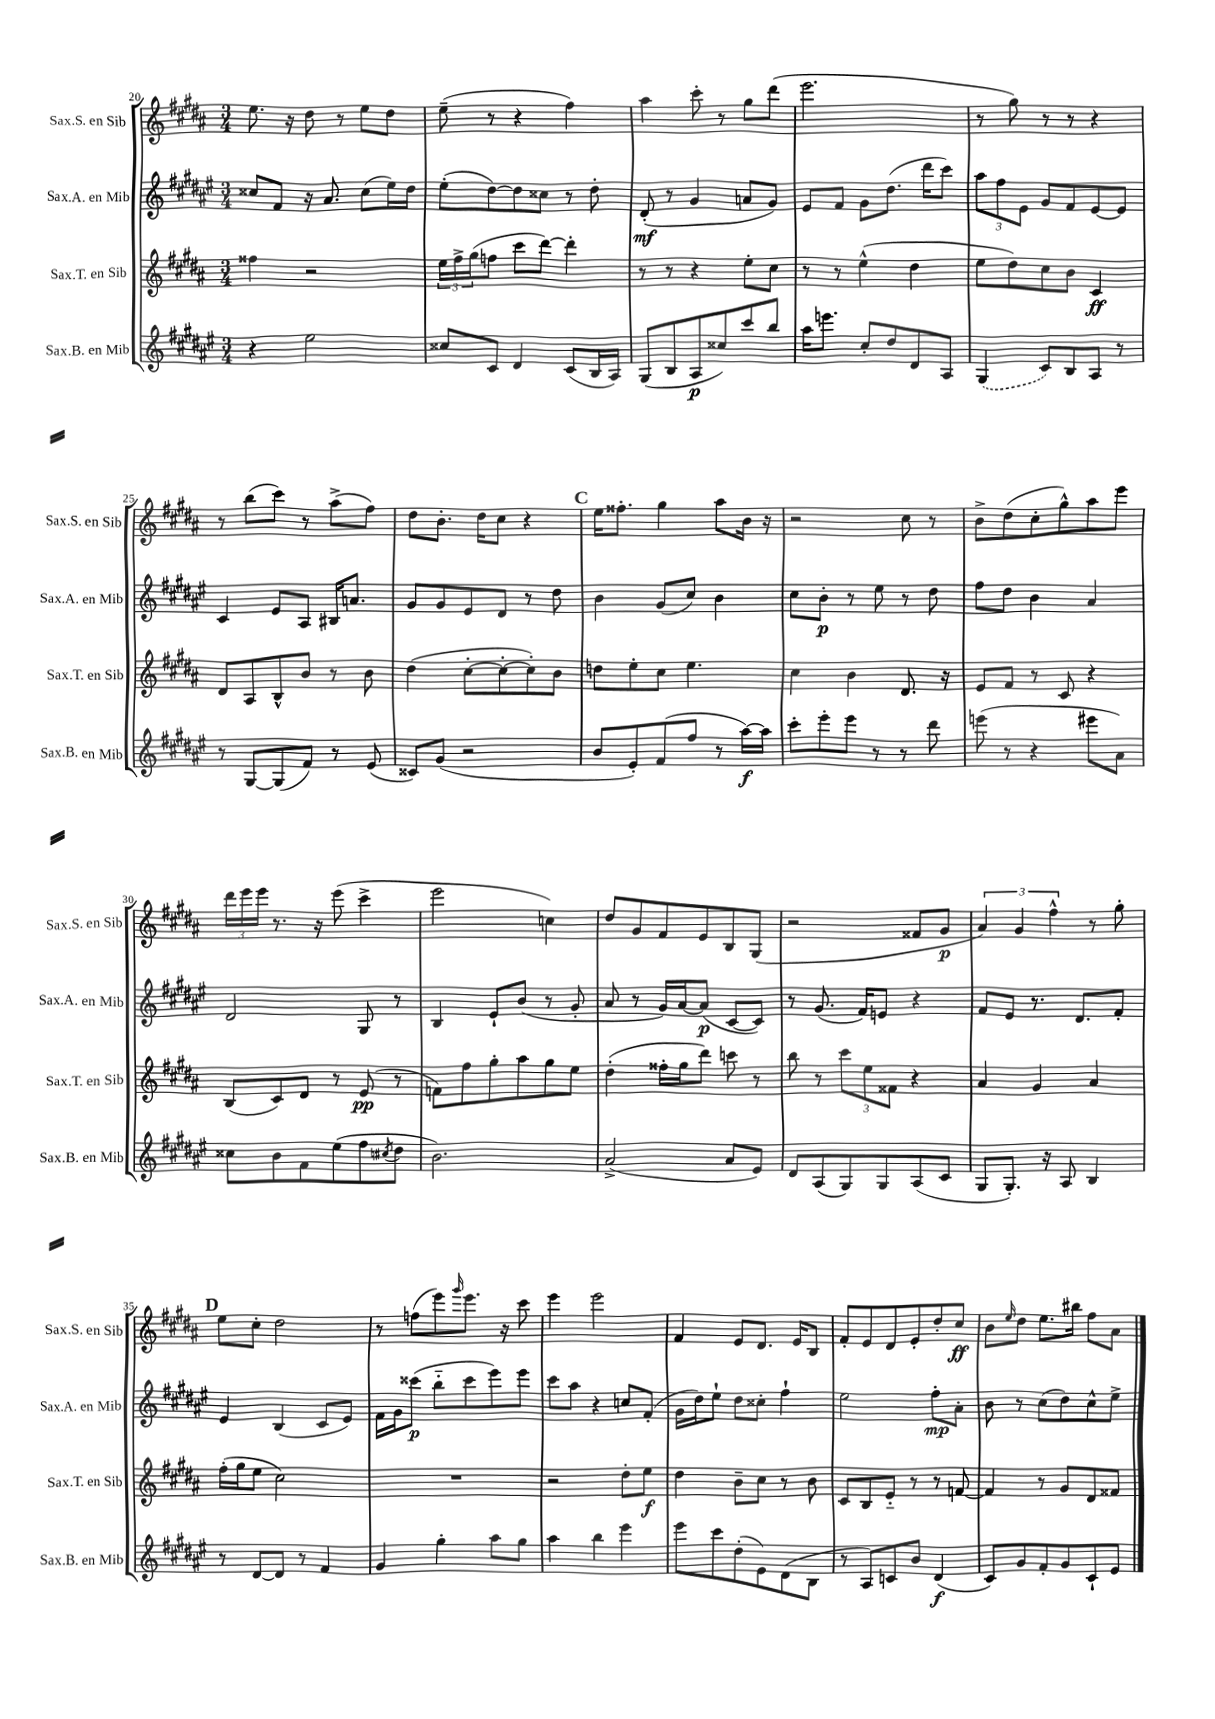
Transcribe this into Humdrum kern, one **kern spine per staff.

**kern	**kern	**kern	**kern
*staff4	*staff3	*staff2	*staff1
*clefG2	*clefG2	*clefG2	*clefG2
*k[f#c#g#d#a#e#]	*k[f#c#g#d#a#]	*k[f#c#g#d#a#e#]	*k[f#c#g#d#a#]
*M3/4	*M3/4	*M3/4	*M3/4
4r	4ff##	8cc##	8.ee
.	.	8f#	.
.	.	.	16r
2ee#	2r	16r	8dd#
.	.	8.a#	.
.	.	.	8r
.	.	(8cc##	8ee
.	.	16ee#)	8dd#
.	.	16dd#	.
=	=	=	=
8cc##	24ee	(8ee#'	(8ee~
.	24ff#^	.	.
.	(24gg#	.	.
8c#	8ff	[8dd#)	8r
4d#	8ccc#	8dd#]	4r
.	[8ddd#)	8cc##	.
(8c#	4ddd#']	8r	4ff#)
16B	.	8dd#'	.
16A#)	.	.	.
=	=	=	=
(8G#	8r	(8d#'	4aa#
8B	8r	8r	.
8A#	4r	4g#	8ccc#'
8cc##)	.	.	8r
8ccc#	8ee'	8a	8gg#
8bb	8cc#	8g#)	(8ddd#
=	=	=	=
16aa#	8r	8e#	2.eee
8.eee	.	.	.
.	8r	8f#	.
8cc#'	(4ee^^	8g#	.
8dd#	.	(8.dd#	.
8d#	4dd#	.	.
.	.	16ddd#	.
8A#	.	8ccc#)	.
=	=	=	=
(4G#	8ee	12aa#	8r
.	.	12ff#	.
.	8dd#)	.	8gg#)
.	.	12e#	.
8c#)	8cc#	8g#	8r
8B	8b	8f#	8r
8A#	4c#	[8e#	4r
8r	.	8e#]	.
=	=	=	=
8r	8d#	4c#	8r
[8G#	8A#	.	(8bb
(8G#]	8B^^	8e#	8ccc#)
8f#)	8b	8A#	8r
8r	8r	16B#	(8aa#^
.	.	8.a	.
(8e#	8b	.	8ff#)
=	=	=	=
8c##)	(4dd#	8g#	8dd#
(8g#	.	8g#	8.b'
2r	[8cc#'	8e#	.
.	.	.	16dd#
.	8cc#'_	8d#	8cc#
.	8cc#'])	8r	4r
.	8b	8dd#	.
=	=	=	=
8b	8dd	4b	16ee
.	.	.	8.ff##'
8e#')	8ee'	.	.
(8f#	8cc#	(8g#	4gg#
8ff#	4.ee	8cc#)	.
8r	.	4b	8aa#
[16aa#)	.	.	16b
16aa#]	.	.	16r
=	=	=	=
8ccc#'	4cc#	8cc#	2r
8eee#'	.	8b'	.
8eee#	4b	8r	.
8r	.	8ee#	.
8r	8.d#	8r	8cc#
8ddd#	.	8dd#	8r
.	16r	.	.
=	=	=	=
(8eee	8e	8ff#	8b^
8r	8f#	8dd#	(8dd#
4r	8r	4b	8cc#'
.	8c#	.	8gg#^^)
8eee#	4r	4a#	8aa#
8a#)	.	.	8eee
=	=	=	=
8cc##	(8B	2d#	24ddd#
.	.	.	24eee
.	.	.	24eee
8b	8c#)	.	8.r
8f#	8d#	.	.
.	.	.	16r
(8ee#	8r	.	(8eee
8ff#	(8e	8G#	4ccc#^
8qcc#	.	.	.
8dd#	8r	8r	.
=	=	=	=
2.b)	8f)	4B	2eee
.	8ff#	.	.
.	8gg#'	8e#`	.
.	8aa#	(8b	.
.	8gg#	8r	4cc)
.	8ee	8g#'	.
=	=	=	=
(2a#^	(4dd#'	8a#	8dd#
.	.	8r	8g#
.	16ff##'	16g#)	8f#
.	16gg#	[16a#	.
.	8ddd#)	(8a#]	8e
8a#	8ccc	[8c#	8B
8e#)	8r	8c#])	(8G#
=	=	=	=
8d#	8bb	8r	2r
(8A#	8r	(8.g#	.
8G#)	12ccc#	.	.
.	.	16f#)	.
.	12ee	.	.
8G#	.	8e	.
.	12f##	.	.
(8A#	4r	4r	8f##
8c#	.	.	8g#
=	=	=	=
8G#	4a#	8f#	6a#)
8.G#')	.	8e#	.
.	.	.	6g#
.	4g#	8.r	.
16r	.	.	.
.	.	.	6ff#^^
8A#	.	.	.
.	.	8.d#	.
4B	4a#	.	8r
.	.	8f#'	8gg#'
=	=	=	=
8r	(16ff#'	4e#	8ee
.	16gg#	.	.
[8d#	8ee	.	8cc#'
8d#]	2cc#)	(4B	2dd#
8r	.	.	.
4f#	.	8c#	.
.	.	8e#)	.
=	=	=	=
4g#	2.r	16f#	8r
.	.	16g#	.
.	.	(8ccc##	(8ff
4gg#'	.	8bb'~	8eee)
.	.	.	16qqggg#
.	.	8ccc##	8.eee
8aa#	.	8eee#)	.
.	.	.	16r
8gg#	.	8eee#	8ccc#
=	=	=	=
4aa#	2r	8ccc#	4eee
.	.	8aa#	.
4bb	.	4r	2eee
4eee#	8dd#'	8cc	.
.	8ee	(8f#'	.
=	=	=	=
8eee#	4dd#	16g#	4f#
.	.	16dd#)	.
8ccc#	.	8ee#`	.
(8dd#'	8b~	8dd#	8e
8e#)	8cc#	8cc##'	8.d#
(8d#	8r	4ff#`	.
.	.	.	16e
8B	8b	.	8B
=	=	=	=
8r	8c#	2ee#	8f#'
8A#)	8B	.	8e
8c	8e'~	.	8d#
8b	8r	.	8e'
(4d#	8r	8ff#'	8dd#'
.	[8f	8a#'	8cc#
=	=	=	=
8c#)	4f]	8b	8b
.	.	.	16qqee
8g#	.	8r	8dd#
8f#'	8r	(8cc#	8.ee
8g#	8g#	8dd#)	.
.	.	.	16bb#
8c#`	8d#	8cc#^^	8ff#
8e#	8f##	8ee#^	8a#
==	==	==	==
*-	*-	*-	*-
